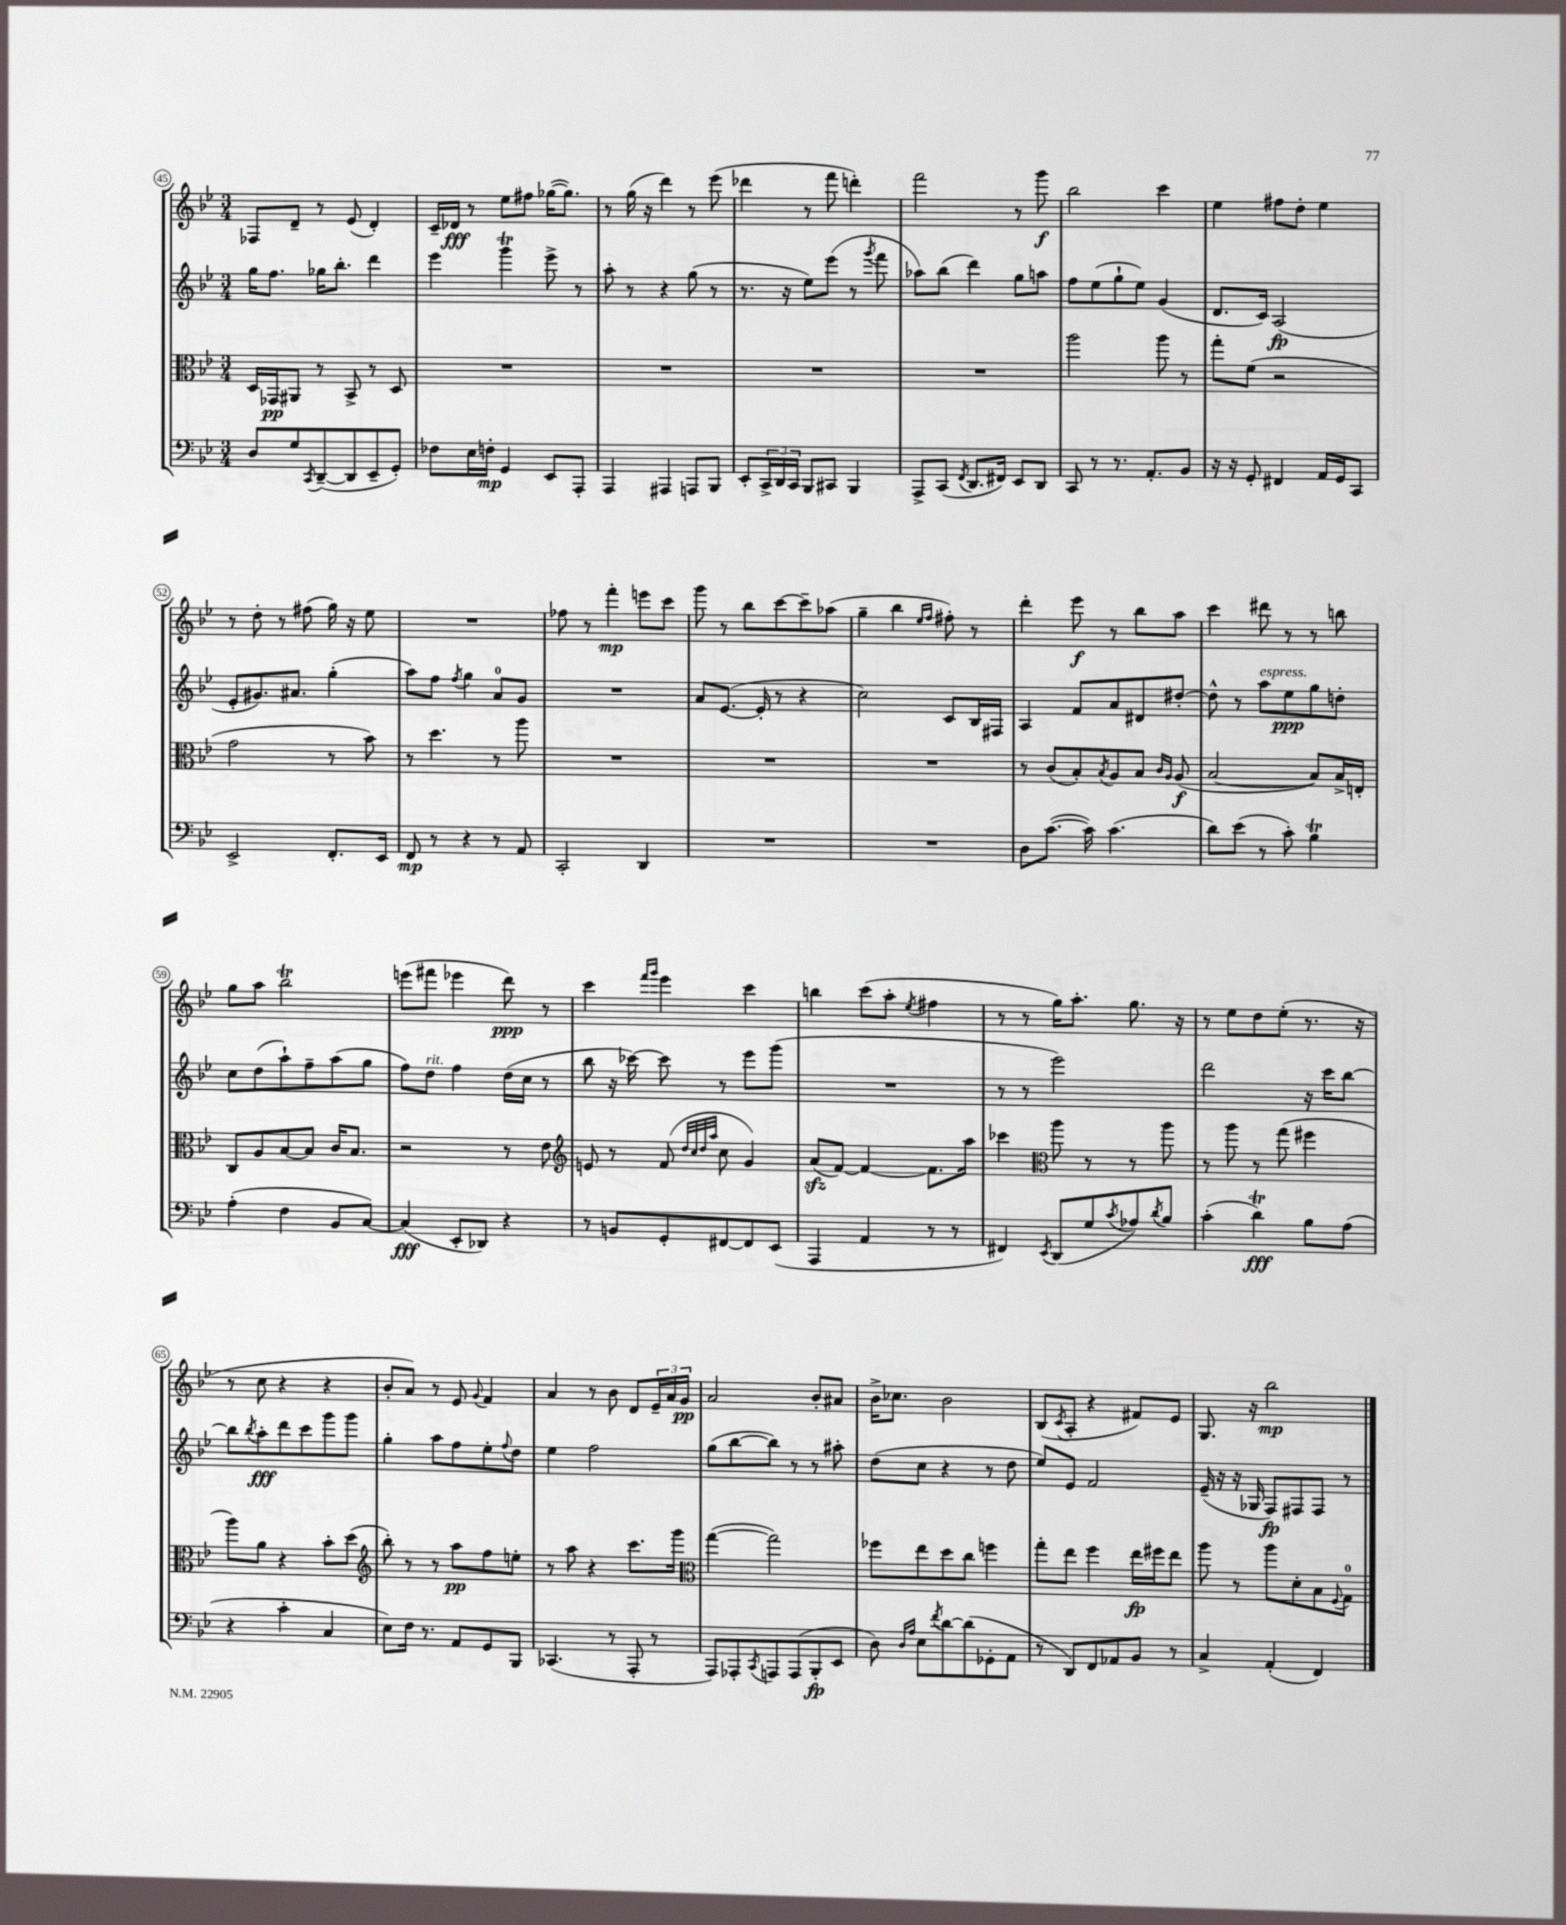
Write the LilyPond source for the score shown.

<<
\new StaffGroup <<
\new Staff = "s0" {
    \clef treble \key bes \major \numericTimeSignature \time 3/4
    fes8 d'8-- r8 ees'8( d'4-.) |
    c'16-- des'16\fff r8 ees''8 fis''8 ges''16~( ges''8.) |
    r8 g''16( r16 d'''4) r8 ees'''8( |
    des'''4 r8 f'''8 d'''4-.) |
    f'''2 r8 g'''8\f |
    bes''2 c'''4 |
    ees''4 fis''8 d''8-. ees''4 |
    r8 d''8-. r8 fis''8( g''16) r16 ees''8 |
    R2. |
    fes''8 r8 f'''4-.\mp e'''8 c'''8 |
    g'''8 r8 bes''8 c'''8~ c'''8-- aes''8( |
    g''4-- bes''4 \grace { ees''16 f''16 } fis''8-.) r8 |
    d'''4-. ees'''8\f r8 bes''8 a''8 |
    c'''4 dis'''8 r8 r8 b''8 |
    g''8 a''8 bes''2\trill |
    e'''8( fis'''8 ees'''4 d'''8\ppp) r8 |
    c'''4 \grace { f'''16 g'''16 } ees'''4 c'''4 |
    b''4 c'''8( a''8-. \acciaccatura { ees''8 } fis''4 |
    r8 r8 g''16) a''8.-. g''8. r16 |
    r8 ees''8 d''8 ees''8-.( r8. r16 |
    r8 c''8 r4 r4 |
    bes'8-. a'8) r8 ees'8 \appoggiatura { g'8 } f'4 |
    a'4 r8 bes'8 d'8 \tuplet 3/2 { ees'16-- a'16 g'16\pp } |
    a'2 bes'8-. ais'8 |
    bes'16-> ces''8. bes'2 |
    bes8( \acciaccatura { c'8 } a8-. r4 fis'8) ees'8 |
    g8. r16 bes''2\mp \bar "|." |
}
\new Staff = "s1" {
    \clef treble \key bes \major \numericTimeSignature \time 3/4
    g''16 f''8. ges''16 bes''8.-. d'''4 |
    ees'''4 g'''4\trill ees'''8-> r8 |
    a''8-. r8 r4 g''8( r8 |
    r8. r16 ees''8) ees'''8( r8 \acciaccatura { g'''8 } f'''8 |
    aes''8) bes''8( d'''4) g''8 a''8 |
    f''8 ees''8( g''8-! ees''8) g'4( |
    d'8. c'16) a2\fp( |
    ees'8-. gis'8.) ais'8. g''4-.( |
    a''8) f''8 \acciaccatura { f''8 } g''4 a'8-0 g'8 |
    R2. |
    a'8 ees'8.~( ees'16-. r8 r4 |
    c''2) c'8 bes16 fis16 |
    a4 f'8 a'8 dis'8 dis''8~-. |
    dis''8-^ r8 a''8^\markup { \italic "espress." } ees''8\ppp g''8 d''8-. |
    c''8 d''8( a''8-!) f''8-- a''8( g''8 |
    f''8) d''8^\markup { \italic "rit." } f''4 d''16( c''16 r8 |
    bes''8 r16 ces'''16~) ces'''8 r8 ees'''8 g'''8( |
    R2. |
    r8 r8 ees'''2) |
    d'''2 r16 c'''16 bes''8~ |
    bes''8 \acciaccatura { bes''8 } a''8-.\fff d'''8 c'''8 g'''8 g'''8 |
    g''4-. a''8 f''8 ees''8-. \appoggiatura { f''8 } d''8 |
    ees''4 f''2 |
    g''8( bes''8~ bes''8) r8 r8 ais''8-. |
    d''8( c''8 r4 r8 d''8 |
    ees''8) ees'8 f'2 |
    ees'16--( r16 r16 ges16 f8\fp) fis8 fis8 r8 \bar "|." |
}
\new Staff = "s2" {
    \clef alto \key bes \major \numericTimeSignature \time 3/4
    d16 ges,16\pp ais,8 r8 bes,8-> r8 d8 |
    R2. |
    R2. |
    R2. |
    R2. |
    a''2 a''8 r8 |
    g''8-. f'8( r2 |
    g'2 r8 bes'8) |
    r8 d''4. r8 a''8 |
    R2. |
    R2. |
    R2. |
    r8 c'8( bes8-.) \acciaccatura { bes8 } a8 bes8 \grace { c'16 a16 } a8\f( |
    bes2~ bes8) bes16-> e16-. |
    c8 a8 bes8~ bes8 c'16 bes8. |
    r2 r8 ees'8 |
    \clef treble e'8 r8 f'8( \grace { d''32 c''32 d''32 a''32 } c''8 g'4) |
    a'8\sfz( f'8~) f'4~ f'8. a''16 |
    ces'''4 \clef alto a''8 r8 r8 a''8 |
    r8 a''8 r8 g''8( fis''4 |
    a''8) a'8 r4 bes'8-. d''8( |
    \clef treble bes''8-.) r8 r8 a''8\pp f''8 e''8-. |
    r8 a''8 r4 c'''8. g'''16 |
    \clef alto g''4~( g''2) |
    fes''8 ees''8 d''8 c''8 f''4 |
    g''8-. ees''8 f''4 ees''16\fp fis''16 ees''8 |
    a''8 r8 a''8 d'8-. bes8 \appoggiatura { f8 } g8-0 \bar "|." |
}
\new Staff = "s3" {
    \clef bass \key bes \major \numericTimeSignature \time 3/4
    d8 g8 \acciaccatura { c,8 } d,8~--( d,8 ees,8-- g,8-.) |
    fes8 ees16 f16-.\mp g,4 ees,8 a,,8-. |
    a,,4 ais,,4 a,,8 bes,,8 |
    ees,8-. \tuplet 3/2 { c,16-> d,16 c,16 } bes,,8 cis,8 bes,,4 |
    a,,8-> c,8( \acciaccatura { f,8 } d,8. fis,16) ees,8 d,8 |
    c,8 r8 r8. a,8.-. bes,8 |
    r16 r16 g,8-. fis,4 a,16 g,16 c,8 |
    ees,2-> f,8.-. ees,16 |
    f,8\mp r8 r4 r8 a,8 |
    c,2-. d,4 |
    R2. |
    R2. |
    d8 c'8.~( c'16) c'4.( |
    d'8) ees'8( r8 c'8-.) bes4\trill |
    a4-.( f4 bes,8 c8~) |
    c4\fff( ees,8-. des,8) r4 |
    r8 b,8 g,8-. fis,8~ fis,8 ees,8( |
    a,,4 a,4 r8 r8 |
    fis,4) \acciaccatura { ees,8 } d,8( g8 \acciaccatura { c'8 } aes8) \acciaccatura { d'8 } bes8 |
    c'4-.( d'4\trill\fff) bes8 a8( |
    r4 c'4-. c4 |
    ees8) f16 r8. a,8 g,8 bes,,8 |
    ces,4.( r8 a,,8-. r8 |
    a,,8) aes,,8-. \acciaccatura { c,8 } a,,8 a,,8( bes,,8-.\fp ees,8 |
    d8) \grace { d16 a16 } ees8 \acciaccatura { f'8 } d'8~ d'8( ges,8-. a,8 |
    r8 d,8) f,8 aes,8 bes,8 r8 |
    c4-> a,4-.( f,4) \bar "|." |
}
>>
>>
\layout { \context { \Score currentBarNumber = #45 \override BarNumber.stencil = #(make-stencil-circler 0.1 0.3 ly:text-interface::print) } }
